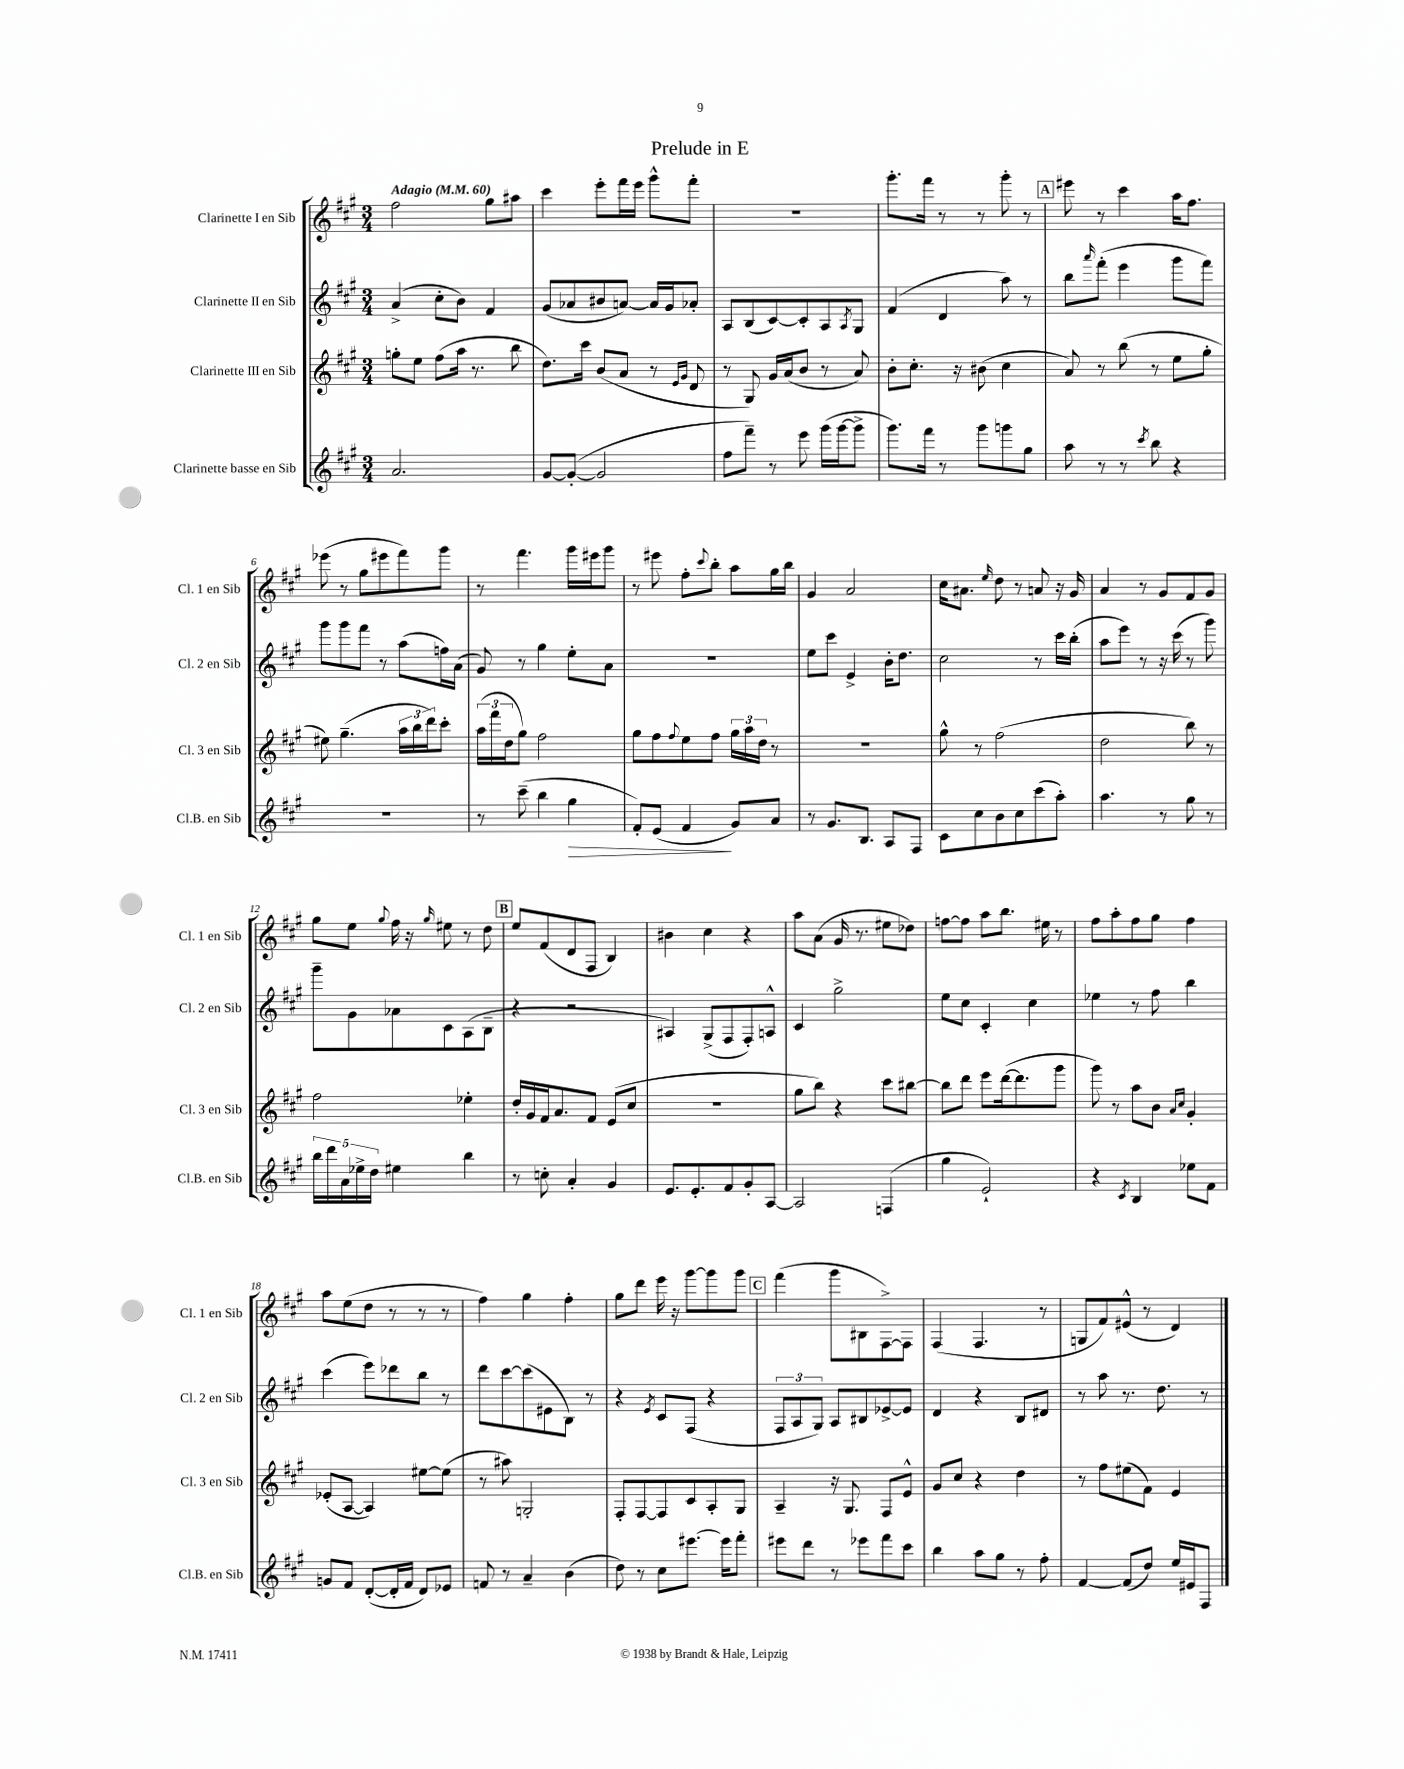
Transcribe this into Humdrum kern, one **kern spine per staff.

**kern	**dynam	**kern	**kern	**kern
*part4	*part4	*part3	*part2	*part1
*staff4	*staff4	*staff3	*staff2	*staff1
*I"Clarinette basse en Sib	*	*I"Clarinette III en Sib	*I"Clarinette II en Sib	*I"Clarinette I en Sib
*I'Cl.B. en Sib	*	*I'Cl. 3 en Sib	*I'Cl. 2 en Sib	*I'Cl. 1 en Sib
*clefG2	*	*clefG2	*clefG2	*clefG2
*k[f#c#g#]	*	*k[f#c#g#]	*k[f#c#g#]	*k[f#c#g#]
*M3/4	*	*M3/4	*M3/4	*M3/4
*MM60	*	*MM60	*MM60	*MM60
=1	=1	=1	=1	=1
!	!	!	!	!LO:TX:a:B:t=Adagio
2.a/	.	8ggn'\L	(4a^/	2ff#\
.	.	8ee\J	.	.
.	.	(8ff#\L	8cc#'\L	.
.	.	16aa\Jk	8b\J)	.
.	.	8.r	.	.
.	.	.	4f#/	8gg#\L
.	.	8bb\	.	8aa#X\J
=2	=2	=2	=2	=2
[8g#/L	.	8.dd\L)	(8g#/L	4ccc#\
(8g#'/J_	.	.	8a-X/	.
.	.	16ccc#\Jk	.	.
2g#/]	.	(8b/L	8b#X/	8eee'\L
.	.	8a/J	[8an/J)	16fff#\L
.	.	.	.	16eee\JJ
.	.	8r	16a/LL]	8ggg#^^\L
.	.	.	16g#/J	.
.	.	16qqe/LL	.	.
.	.	16qqg#/JJ	.	.
.	.	8d/	8a-X'/J	8fff#'\J
=3	=3	=3	=3	=3
8ff#\L	.	8r	8A/L	2.r
8fff#~\J)	.	8G#/)	(8B/	.
8r	.	16g#/LL	[8c#/)	.
.	.	(16a/J	.	.
8eee\	.	8b/J	8c#'/]	.
(16ggg#\LL	.	8r	8A/	.
[16ggg#\J	.	.	.	.
.	.	.	8qA/	.
8ggg#^\J]	.	8a/)	8G#/J	.
=4	=4	=4	=4	=4
8.ggg#\L)	.	8b'\L	(4f#/	8.ggg#'\L
.	.	8.cc#'\J	.	.
16fff#\Jk	.	.	.	16fff#\Jk
8r	.	.	4d/	8r
.	.	16r	.	.
8ggg#\L	.	(8b#X\	.	8r
8gggn\	.	4cc#\	8aa\)	8ggg#'\
8gg#\J	.	.	8r	8r
!!LO:REH:place=s1:t=A
=5	=5	=5	=5	=5
8aa\	.	8a/)	8bb\L	8eee#X\
.	.	.	16qqaaa/	.
8r	.	8r	(8fff#'\J	8r
8r	.	(8bb\	4eee\	4ccc#\
8qccc#/	.	.	.	.
8bb\	.	8r	.	.
4r	.	8ee\L	8ggg#\L	16aa\KL
.	.	.	.	8.ff#\J
.	.	8gg#'\J	8fff#\J)	.
!!LO:LB:g=z
=6	=6	=6	=6	=6
2.r	.	8ee#X\)	8ggg#\L	(8eee-X\
.	.	(4.gg#~\	8ggg#\	8r
.	.	.	8fff#\J	8gg#\L
.	.	.	8r	8eee#X\
.	.	24aa\LL	(8aa\L	8fff#\)
.	.	24bb\	.	.
.	.	24ddd\J)	.	.
.	.	8ccc#'\J	16ffn\L)	8ggg#\J
.	.	.	(16a\JJ	.
=7	=7	=7	=7	=7
8r	.	(24aa\LL	8g#/)	8r
.	.	24fff#\	.	.
.	.	24dd\J	.	.
(8ccc#~\	.	8gg#\J)	8r	4.fff#\
4bb\	.	2ff#\	4gg#\	.
!	!LO:HP:b	!	!	!
4gg#\	>	.	8ee'\L	16ggg#\LL
.	.	.	.	16eee#X\J
.	.	.	8a\J	8ggg#\J
=8	=8	=8	=8	=8
8f#'/L)	.	8gg#\L	2.r	8r
(8e/J	.	8ff#\	.	8eee#X\
.	.	8qqff#/	.	.
4f#/	.	8ee\	.	8ff#'\L
.	.	.	.	8qqccc#/
.	.	8ff#\J	.	8bb'\J
8g#/L)	]	24gg#\LL	.	8aa\L
.	.	24aa\	.	.
.	.	24dd\JJ	.	.
8a/J	.	8r	.	16gg#\L
.	.	.	.	16bb\JJ
=9	=9	=9	=9	=9
8r	.	2.r	8ee\L	4g#/
8.g#/L	.	.	8ccc#\J	.
.	.	.	4e^/	2a/
8.B/J	.	.	.	.
8A/L	.	.	16b'\KL	.
.	.	.	8.dd\J	.
8F#/J	.	.	.	.
=10	=10	=10	=10	=10
8c#\L	.	8gg#^^\	2cc#\	16cc#\KL
.	.	.	.	8.a#X\J
8cc#\	.	8r	.	.
.	.	.	.	16qqee/
8b\	.	(2ff#\	.	8dd\
8cc#\	.	.	.	8r
(8ccc#\	.	.	8r	8an/
8aa'\J)	.	.	16ccc#\LL	16r
.	.	.	(16bb'\JJ	16g#/
=11	=11	=11	=11	=11
4.aa\	.	2dd\	8aa\L	4a/
.	.	.	8eee\J)	.
.	.	.	8r	8r
8r	.	.	16r	8g#/L
.	.	.	(16ccc#\	.
8gg#\	.	8bb\)	8r	8f#/
8r	.	8r	8ggg#\)	8g#/J
!!LO:LB:g=z
=12	=12	=12	=12	=12
20bb\LL	.	2ff#\	8ggg#~\L	8gg#\L
20ddd\	.	.	.	.
20a\	.	.	.	.
.	.	.	8g#\	8ee\J
20ee-X^\	.	.	.	.
20dd\JJ	.	.	.	.
.	.	.	.	8qqgg#/
4ee#X\	.	.	8a-X\	16ff#\
.	.	.	.	16r
.	.	.	.	16qqgg#/
.	.	.	8c#\	8ee#X\
4bb\	.	4ee-X'\	(8A\	8r
.	.	.	8B~\J	8dd\
!!LO:REH:place=s1:t=B
=13	=13	=13	=13	=13
8r	.	16dd'/LL	4r	8ee/L
.	.	16g#/	.	.
8ccn'\	.	16f#/J	.	(8f#/
.	.	8.a/	.	.
4a'/	.	.	2r	8d/
.	.	8f#/J	.	8F#/J
4g#/	.	(8e/L	.	4B/)
.	.	8cc#/J	.	.
=14	=14	=14	=14	=14
8.e/L	.	2.r	4A#X/)	4b#X\
8.e'/	.	.	.	.
.	.	.	(8G#^/L	4cc#\
8f#/	.	.	8F#/	.
8g#'/	.	.	8F#'/)	4r
[8A/J	.	.	8An^^/J	.
=15	=15	=15	=15	=15
2A/]	.	8gg#\L	4c#/	8aa\L
.	.	8bb\J)	.	(8a\J
.	.	4r	2gg#^\	16g#/
.	.	.	.	8.r
(4Fn/	.	8ccc#\L	.	8ee#X\L
.	.	[8bb#X\J	.	8dd-X\J)
=16	=16	=16	=16	=16
4gg#\	.	8bb#\L]	8ee\L	[8ffn\L
.	.	8ddd\J	8cc#\J	8ff\J]
2e`/)	.	8eee\L	4c#'/	8aa\L
.	.	([16ddd\k	.	8.bb\J
.	.	8.ddd\]	.	.
.	.	.	4cc#\	.
.	.	.	.	16ee#X\
.	.	8ggg#\J	.	8r
=17	=17	=17	=17	=17
4r	.	8ggg#\)	4ee-X\	8ff#\L
.	.	8r	.	8aa'\
8qc#/	.	.	.	.
4B/	.	8aa\L	8r	8ff#\
.	.	8b\J	8ff#\	8gg#\J
.	.	16qqa/LL	.	.
.	.	16qqcc#/JJ	.	.
8ee-X\L	.	4g#'/	4bb\	4ff#\
8f#\J	.	.	.	.
!!LO:LB:g=z
=18	=18	=18	=18	=18
8gn/L	.	(8e-X'/L	(4ccc#\	8aa\L
8f#/J	.	[8A/J	.	(8ee\
([8d'/L	.	4A/])	8eee\L)	8dd\J
16d'/L]	.	.	8ddd-X\	8r
16f#/JJ	.	.	.	.
8d/L)	.	[8ee#X\L	8bb\J	8r
8e-X/J	.	(8ee#\J]	8r	8r
=19	=19	=19	=19	=19
8fn/	.	8r	8ddd\L	4ff#\)
8r	.	8aa#X\)	[8ccc#\	.
4a~/	.	2Gn'/	(8ccc#\]	4gg#\
.	.	.	8e#X\	.
(4b\	.	.	8B\J)	4ff#'\
.	.	.	8r	.
=20	=20	=20	=20	=20
8dd\)	.	8F#'/L	4r	8gg#\L
8r	.	[8F#/	.	8ddd\J
.	.	.	8qe/	.
8cc#\L	.	8F#/]	8c#/L	16eee\
.	.	.	.	16r
[8.eee#X\J	.	8c#/	(8F#/J	[8ggg#\L
.	.	8A'/	4r	8ggg#\]
16eee#\KL]	.	.	.	.
8fff#'\J	.	8G#/J	.	8ggg#\J
!!LO:REH:place=s1:t=C
=21	=21	=21	=21	=21
8eee#X\L	.	4A~/	12F#/L	(4fff#\
.	.	.	12A/	.
8ddd\J	.	.	.	.
.	.	.	12G#/J)	.
8r	.	16r	8A/L	8ggg#\L
.	.	8.G#/	.	.
8eee-X\L	.	.	8B#X/	8B#X\
8fff#\	.	8F#/L	[8e-X^/	[8F#^\)
8ccc#\J	.	8e^^/J	8e-/J]	8F#\J]
=22	=22	=22	=22	=22
4bb\	.	8g#/L	4d/	(4F#/
.	.	8cc#/J	.	.
8aa\L	.	4r	4r	4.F#/
8gg#\J	.	.	.	.
8r	.	4dd\	8B/L	.
8ff#'\	.	.	8d#X/J	8r
=23	=23	=23	=23	=23
[4f#/	.	8r	8r	8Gn/L
.	.	8ff#\L	8aa\	8f#/)
(8f#/L]	.	(8ee#X\	8.r	(8e#X^^/J
8dd/J)	.	8f#\J)	.	8r
.	.	.	8.dd\	.
16ee/LL	.	4e/	.	4d/)
16e#X/J	.	.	.	.
8F#/J	.	.	8r	.
==	==	==	==	==
*-	*-	*-	*-	*-
